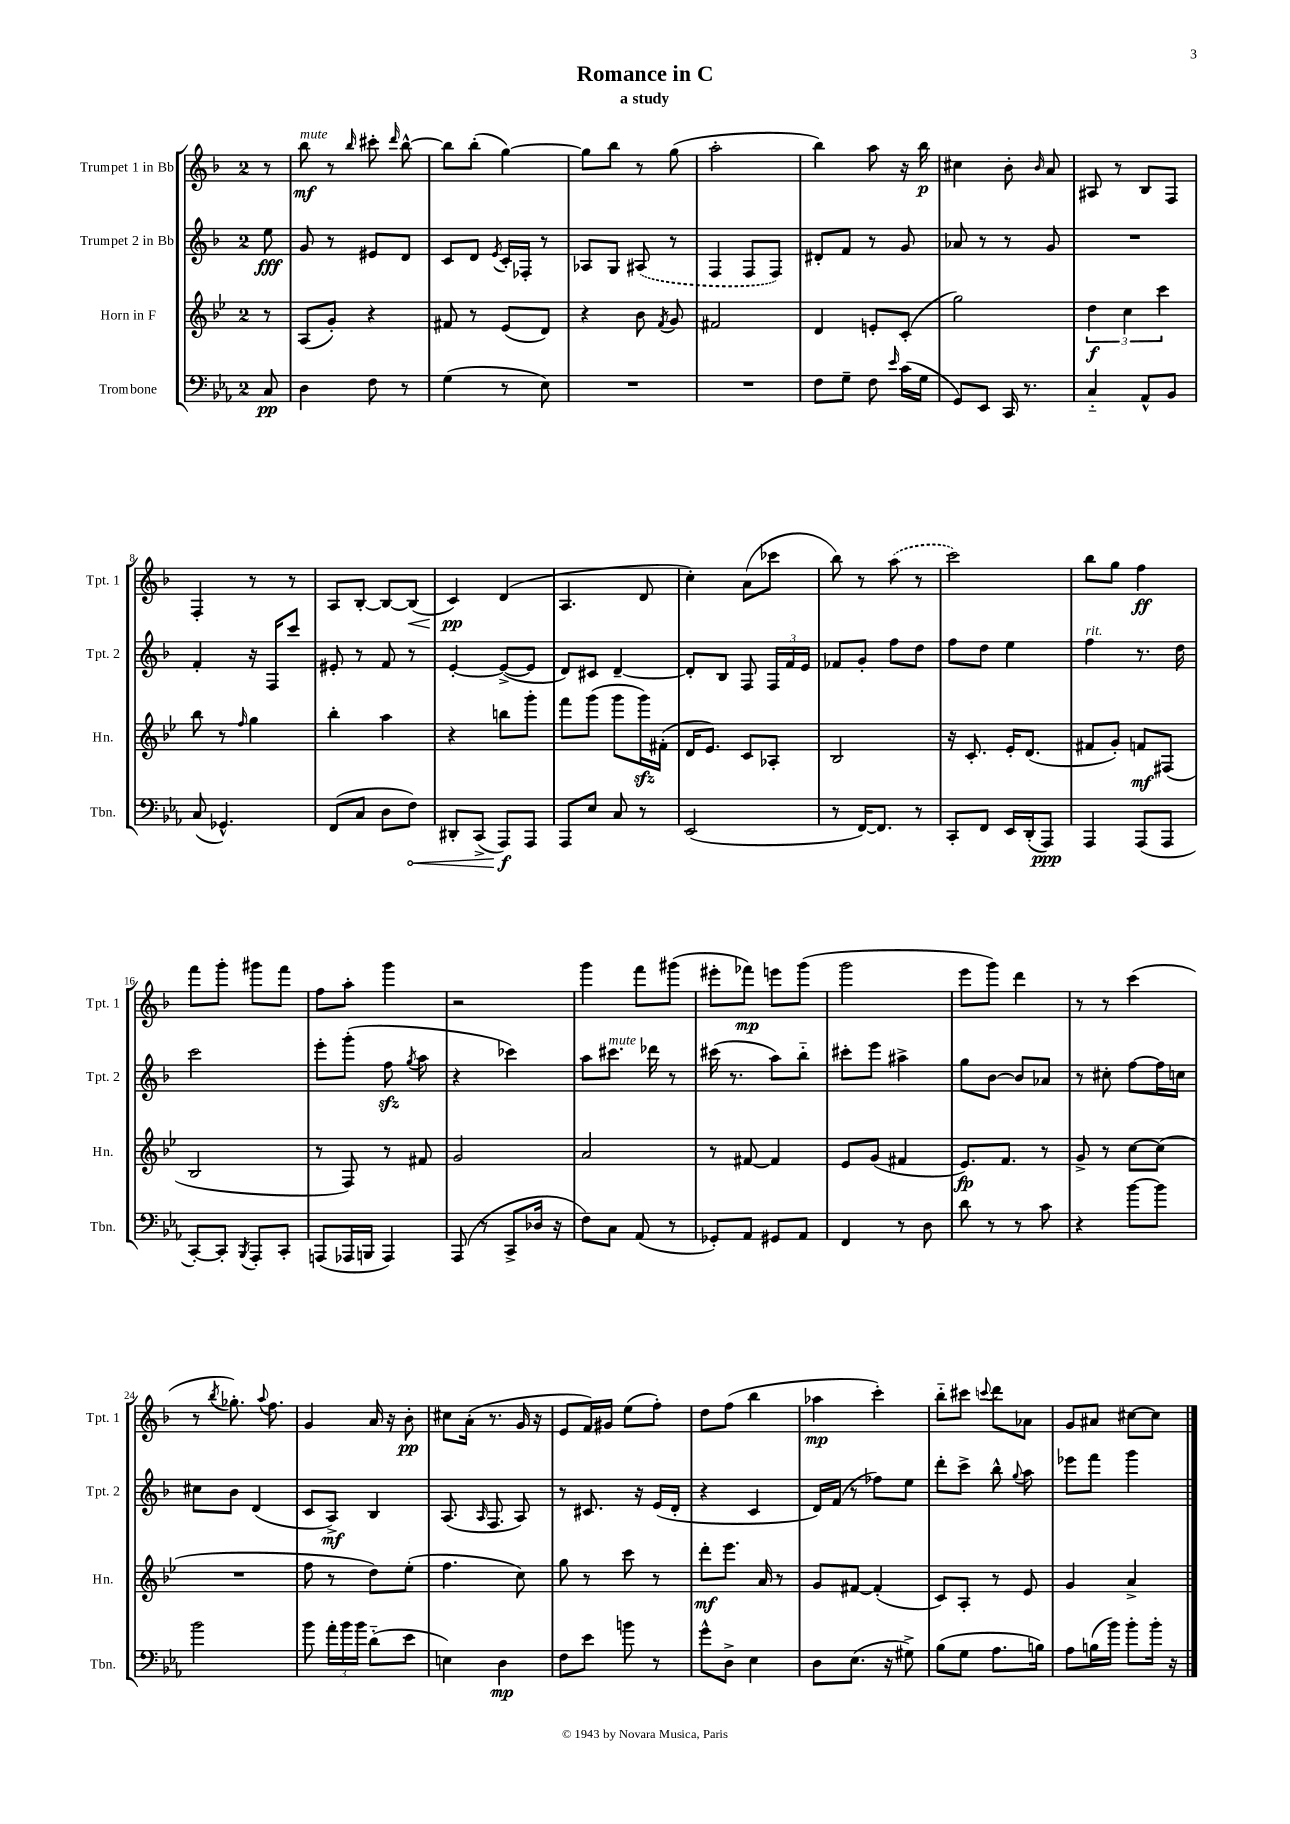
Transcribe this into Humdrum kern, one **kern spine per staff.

**kern	**kern	**kern	**kern
*staff4	*staff3	*staff2	*staff1
*clefF4	*clefG2	*clefG2	*clefG2
*k[b-e-a-]	*k[b-e-]	*k[b-]	*k[b-]
*M2/4	*M2/4	*M2/4	*M2/4
8C	8r	8ee	8r
=	=	=	=
4D	(8A	8g	8bb-
.	8g')	8r	8r
.	.	.	16qqbb-
8F	4r	8e#	8ccc#'
.	.	.	16qqddd
8r	.	8d	[8bb-^^
=	=	=	=
(4G	8f#	8c	8bb-]
.	8r	8d	(8bb-'
.	.	8qe	.
8r	(8e-	16c'	[4gg)
.	.	16F-'	.
8E-)	8d)	8r	.
=	=	=	=
2r	4r	8A-	8gg]
.	.	8G	8bb-
.	8b-	(8A#	8r
.	8qf	.	.
.	8g	8r	(8gg
=	=	=	=
2r	2f#	4F	2aa'
.	.	8F	.
.	.	8F)	.
=	=	=	=
8F	4d	8d#'	4bb-)
8G~	.	8f	.
8F	8e'	8r	8aa
16qqe-	.	.	.
(16c	(8c'	8g	16r
16G	.	.	16bb-
=	=	=	=
8GG)	2gg)	8a-	4cc#
8EE-	.	8r	.
16CC	.	8r	8b-'
8.r	.	.	.
.	.	.	16qqb-
.	.	8g	8a
=	=	=	=
4C'~	6dd	2r	8A#
.	.	.	8r
.	6cc	.	.
8AA-^^	.	.	8B-
.	6ccc	.	.
8BB-	.	.	8F
=	=	=	=
(8C	8bb-	4f'	4F'
4.GG-^^)	8r	.	.
.	16qqff	.	.
.	4gg	16r	8r
.	.	16F	.
.	.	8ccc	8r
=	=	=	=
(8FF	4bb-'	8e#'	8A
8C	.	8r	[8B-'
8D	4aa	8f	8B-_
8F)	.	8r	(8B-]
=	=	=	=
8DD#'	4r	[4e'	4c)
(8CC^	.	.	.
8AAA-)	8bb	(8e^_	(4d
8AAA-	8ggg'	8e]	.
=	=	=	=
8AAA-	8fff	8d)	4.A
8E-	(8ggg	8c#	.
8C	8ggg	[4d~	.
8r	16ggg)	.	8d
.	(16f#'	.	.
=	=	=	=
(2EE-	16d	8d']	4cc')
.	8.e-)	.	.
.	.	8B-	.
.	8c	8F	(8a
.	8A-'	24F	8ccc-
.	.	24f	.
.	.	24e	.
=	=	=	=
8r	2B-	8f-	8bb-)
[16FF)	.	8g'	8r
8.FF]	.	.	.
.	.	8ff	(8aa
8r	.	8dd	8r
=	=	=	=
8CC'	16r	8ff	2ccc)
.	8.c'	.	.
8FF	.	8dd	.
16EE-	16e-'	4ee	.
(16DD'	(8.d	.	.
8AAA-)	.	.	.
=	=	=	=
4AAA-	8f#	4ff	8bb-
.	8g')	.	8gg
(8AAA-	8f	8.r	4ff
8AAA-	(8F#	.	.
.	.	16dd	.
=	=	=	=
[8CC')	2B-	2ccc	8fff
8CC']	.	.	8ggg'
8qBBB-	.	.	.
8AAA-'	.	.	8ggg#
8CC'	.	.	8fff
=	=	=	=
(8AAA	8r	8eee'	8ff
16AAA-	8F)	(8ggg'	8aa'
16BBB	.	.	.
4AAA-)	8r	8ff	4ggg
.	.	8qgg	.
.	8f#	8aa	.
=	=	=	=
(8AAA-	2g	4r	2r
8r	.	.	.
8CC^	.	4ccc-)	.
16D-	.	.	.
16r	.	.	.
=	=	=	=
8F)	2a	8aa	4ggg
8C	.	8.ccc#	.
(8AA-	.	.	8fff
.	.	16ddd-	.
8r	.	8r	(8ggg#
=	=	=	=
8GG-')	8r	(16ccc#	8eee#'
.	.	8.r	.
8AA-	[8f#	.	8fff-)
8GG#	4f#]	8aa)	8eee
8AA-	.	8bb-'~	(8ggg
=	=	=	=
4FF	8e-	8ccc#'	2ggg
.	(8g	8eee	.
8r	4f#	4aa#^	.
8D	.	.	.
=	=	=	=
8d	8.e-)	8gg	8eee
8r	.	[8b-	8ggg)
.	8.f	.	.
8r	.	8b-]	4ddd
8c	8r	8a-	.
=	=	=	=
4r	8g^	8r	8r
.	8r	8cc#'	8r
[8b-	[8cc	[8ff	(4ccc
8b-]	(8cc]	16ff]	.
.	.	16cc	.
=	=	=	=
2b-	2r	8cc#	8r
.	.	.	8qbb-
.	.	8b-	8.gg-')
.	.	(4d	.
.	.	.	8qqaa
.	.	.	8.ff
=	=	=	=
8b-	8ff	8c	4g
24a-'	8r	8A^)	.
24b-	.	.	.
24b-	.	.	.
(8d'~	8dd)	4B-	16a
.	.	.	16r
8e-	(8ee-'	.	8b-'
=	=	=	=
4E)	4.ff	(8.A	8cc#
.	.	.	(16a'
.	.	16qqA	.
.	.	8.F	8.r
4D	.	.	.
.	8cc)	8A)	16g
.	.	.	16r
=	=	=	=
8F	8gg	8r	8e
8e-	8r	8.c#	16f)
.	.	.	16g#
8b	8ccc	.	(8ee
.	.	16r	.
8r	8r	(16e	8ff')
.	.	16d'	.
=	=	=	=
8g^^	8ddd'	4r	8dd
8D^	8.eee-	.	(8ff
4E-	.	4c	4bb-
.	16a	.	.
.	8r	.	.
=	=	=	=
8D	8g	16d)	4aa-
.	.	(16f	.
(8.E-	[8f#	8r	.
.	(4f#']	8ff-)	4ccc')
16r	.	.	.
8G#^)	.	8ee	.
=	=	=	=
(8B-	8c)	8ddd'	8bb-'~
8G	8A'	8ccc^	8ccc#
.	.	.	8qqccc
8.A-	8r	8bb-^^	8ddd
.	.	8qqgg	.
.	8e-	8aa	8a-
16B)	.	.	.
=	=	=	=
8A-	4g	8eee-	8g
(16B	.	8fff	8a#
16b-)	.	.	.
8b-'	4a^	4ggg	[8cc#
16b-'	.	.	8cc#]
16r	.	.	.
==	==	==	==
*-	*-	*-	*-
